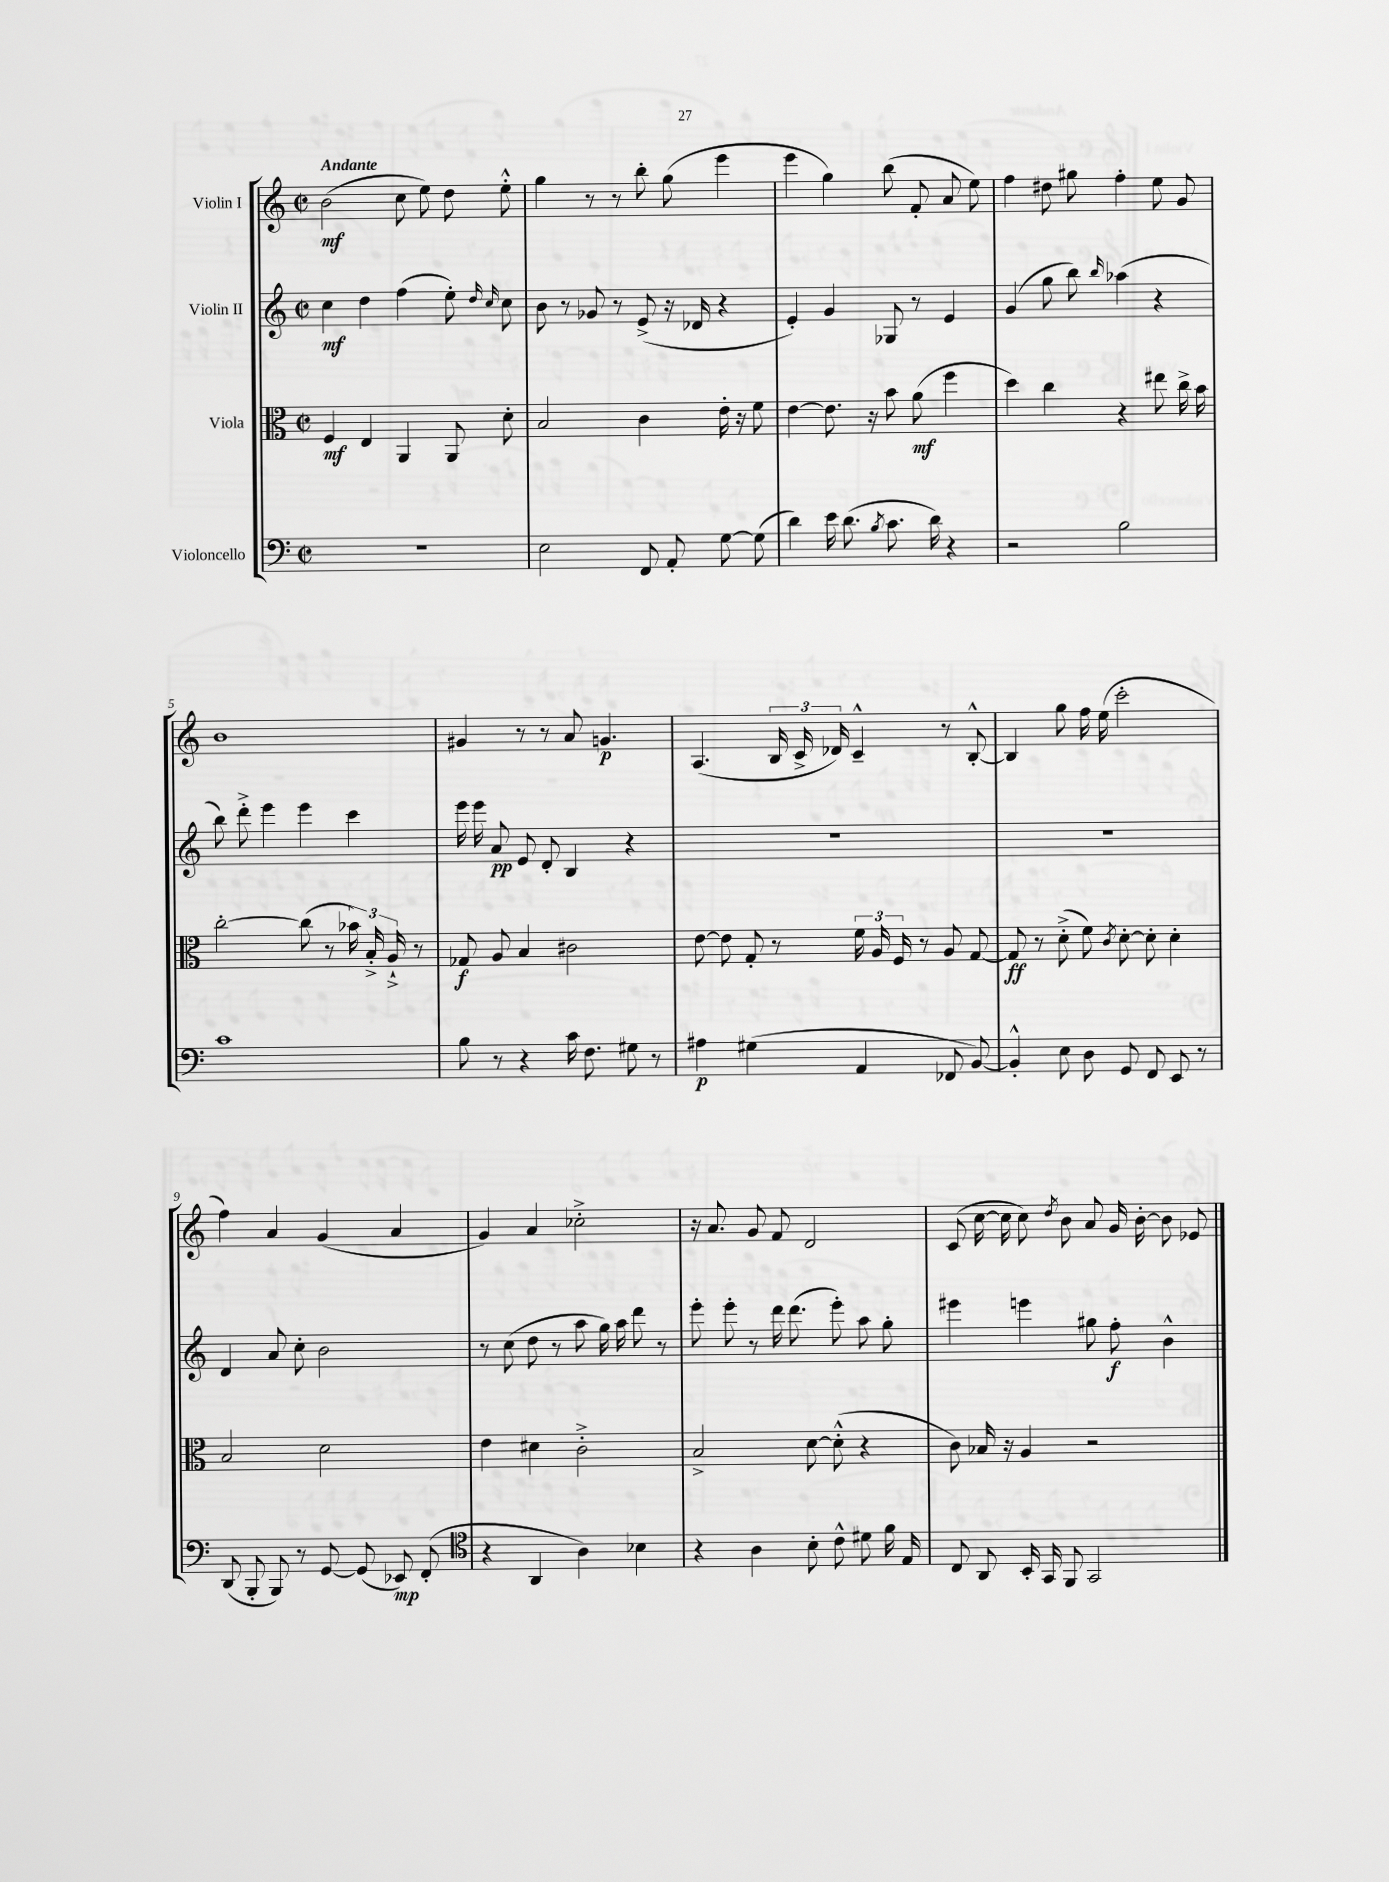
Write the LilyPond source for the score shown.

<<
\new StaffGroup <<
\new Staff = "s0" \with { instrumentName = "Violin I" } {
    \clef treble \key c \major \defaultTimeSignature \time 2/2 \tempo "Andante"
    \autoBeamOff b'2\mf( c''8 e''8) d''8 e''8-.-^ |
    g''4 r8 r8 b''8-. g''8( e'''4 |
    e'''4 g''4) b''8( f'8-. a'8 e''8) |
    f''4 dis''8 gis''8 f''4-. e''8 g'8 |
    b'1 |
    gis'4 r8 r8 a'8 g'4.\p |
    a4.( \tuplet 3/2 { b16 c'16-> des'16) } c'4---^ r8 b8~-.-^ |
    b4 g''8 f''16 e''16( c'''2-. |
    f''4) a'4 g'4( a'4 |
    g'4) a'4 ces''2-.-> |
    r16 a'8. g'8 f'8 d'2 |
    c'8( c''16~ c''16 c''8) \acciaccatura { d''8 } b'8 a'8 g'16 b'16~-. b'8 ees'8 \bar "|." |
}
\new Staff = "s1" \with { instrumentName = "Violin II" } {
    \clef treble \key c \major \defaultTimeSignature \time 2/2
    \autoBeamOff c''4\mf d''4 f''4( e''8-.) \grace { d''16 c''16 } c''8 |
    b'8 r8 ges'8 r8 e'8->( r16 des'16 r4 |
    e'4-.) g'4 ges8 r8 e'4 |
    g'4( g''8 b''8) \grace { b''16 } aes''4( r4 |
    b''8) d'''8-.-> e'''4 e'''4 c'''4 |
    e'''16 e'''16 a'8\pp e'8 d'8-. b4 r4 |
    R1 |
    R1 |
    d'4 a'8 c''8-. b'2 |
    r8 c''8( d''8 r8 a''8 g''16) a''16 d'''8 r8 |
    e'''8-. e'''8-. r8 d'''16 d'''8.( e'''8-.) a''8 g''8-. |
    eis'''4 e'''4 gis''8 f''8-.\f b'4-^ \bar "|." |
}
\new Staff = "s2" \with { instrumentName = "Viola" } {
    \clef alto \key c \major \defaultTimeSignature \time 2/2
    \autoBeamOff f4\mf e4 a,4 a,8 d'8-. |
    b2 c'4 e'16-. r16 f'8 |
    e'4~ e'8. r16 b'8 a'8\mf( f''4 |
    d''4) c''4 r4 eis''8 c''16-> b'16 |
    c''2~-. c''8( r8 \tuplet 3/2 { bes'16) b16-.-> a16-!-> } r8 |
    ges8\f a8 b4 cis'2 |
    e'8~ e'8 g8-. r8 \tuplet 3/2 { f'16 a16 f16 } r8 a8 g8~ |
    g8\ff r8 d'8-.->( f'8) \acciaccatura { c'8 } d'8~-. d'8-. d'4-. |
    b2 d'2 |
    e'4 dis'4 c'2-.-> |
    b2-> d'8~ d'8-.-^( r4 |
    c'8) bes16 r16 a4 r2 \bar "|." |
}
\new Staff = "s3" \with { instrumentName = "Violoncello" } {
    \clef bass \key c \major \defaultTimeSignature \time 2/2
    \autoBeamOff r1 |
    e2 f,8 a,8-. g8~ g8( |
    d'4) e'16 d'8.( \acciaccatura { b8 } c'8. d'16) r4 |
    r2 b2 |
    c'1 |
    b8 r8 r4 c'16 f8. gis8 r8 |
    ais4\p gis4( a,4 fes,8 b,8~) |
    b,4-.-^ e8 d8 g,8 f,8 e,8 r8 |
    d,8( b,,8-. b,,8) r8 g,8~ g,8( ees,8\mp) f,8-.( |
    \clef tenor r4 a,4 a4) bes4 |
    r4 a4 b8-. c'8-^ dis'8 f'16 e16 |
    c8 a,8 b,16-. g,16 f,8 g,2 \bar "|." |
}
>>
>>
